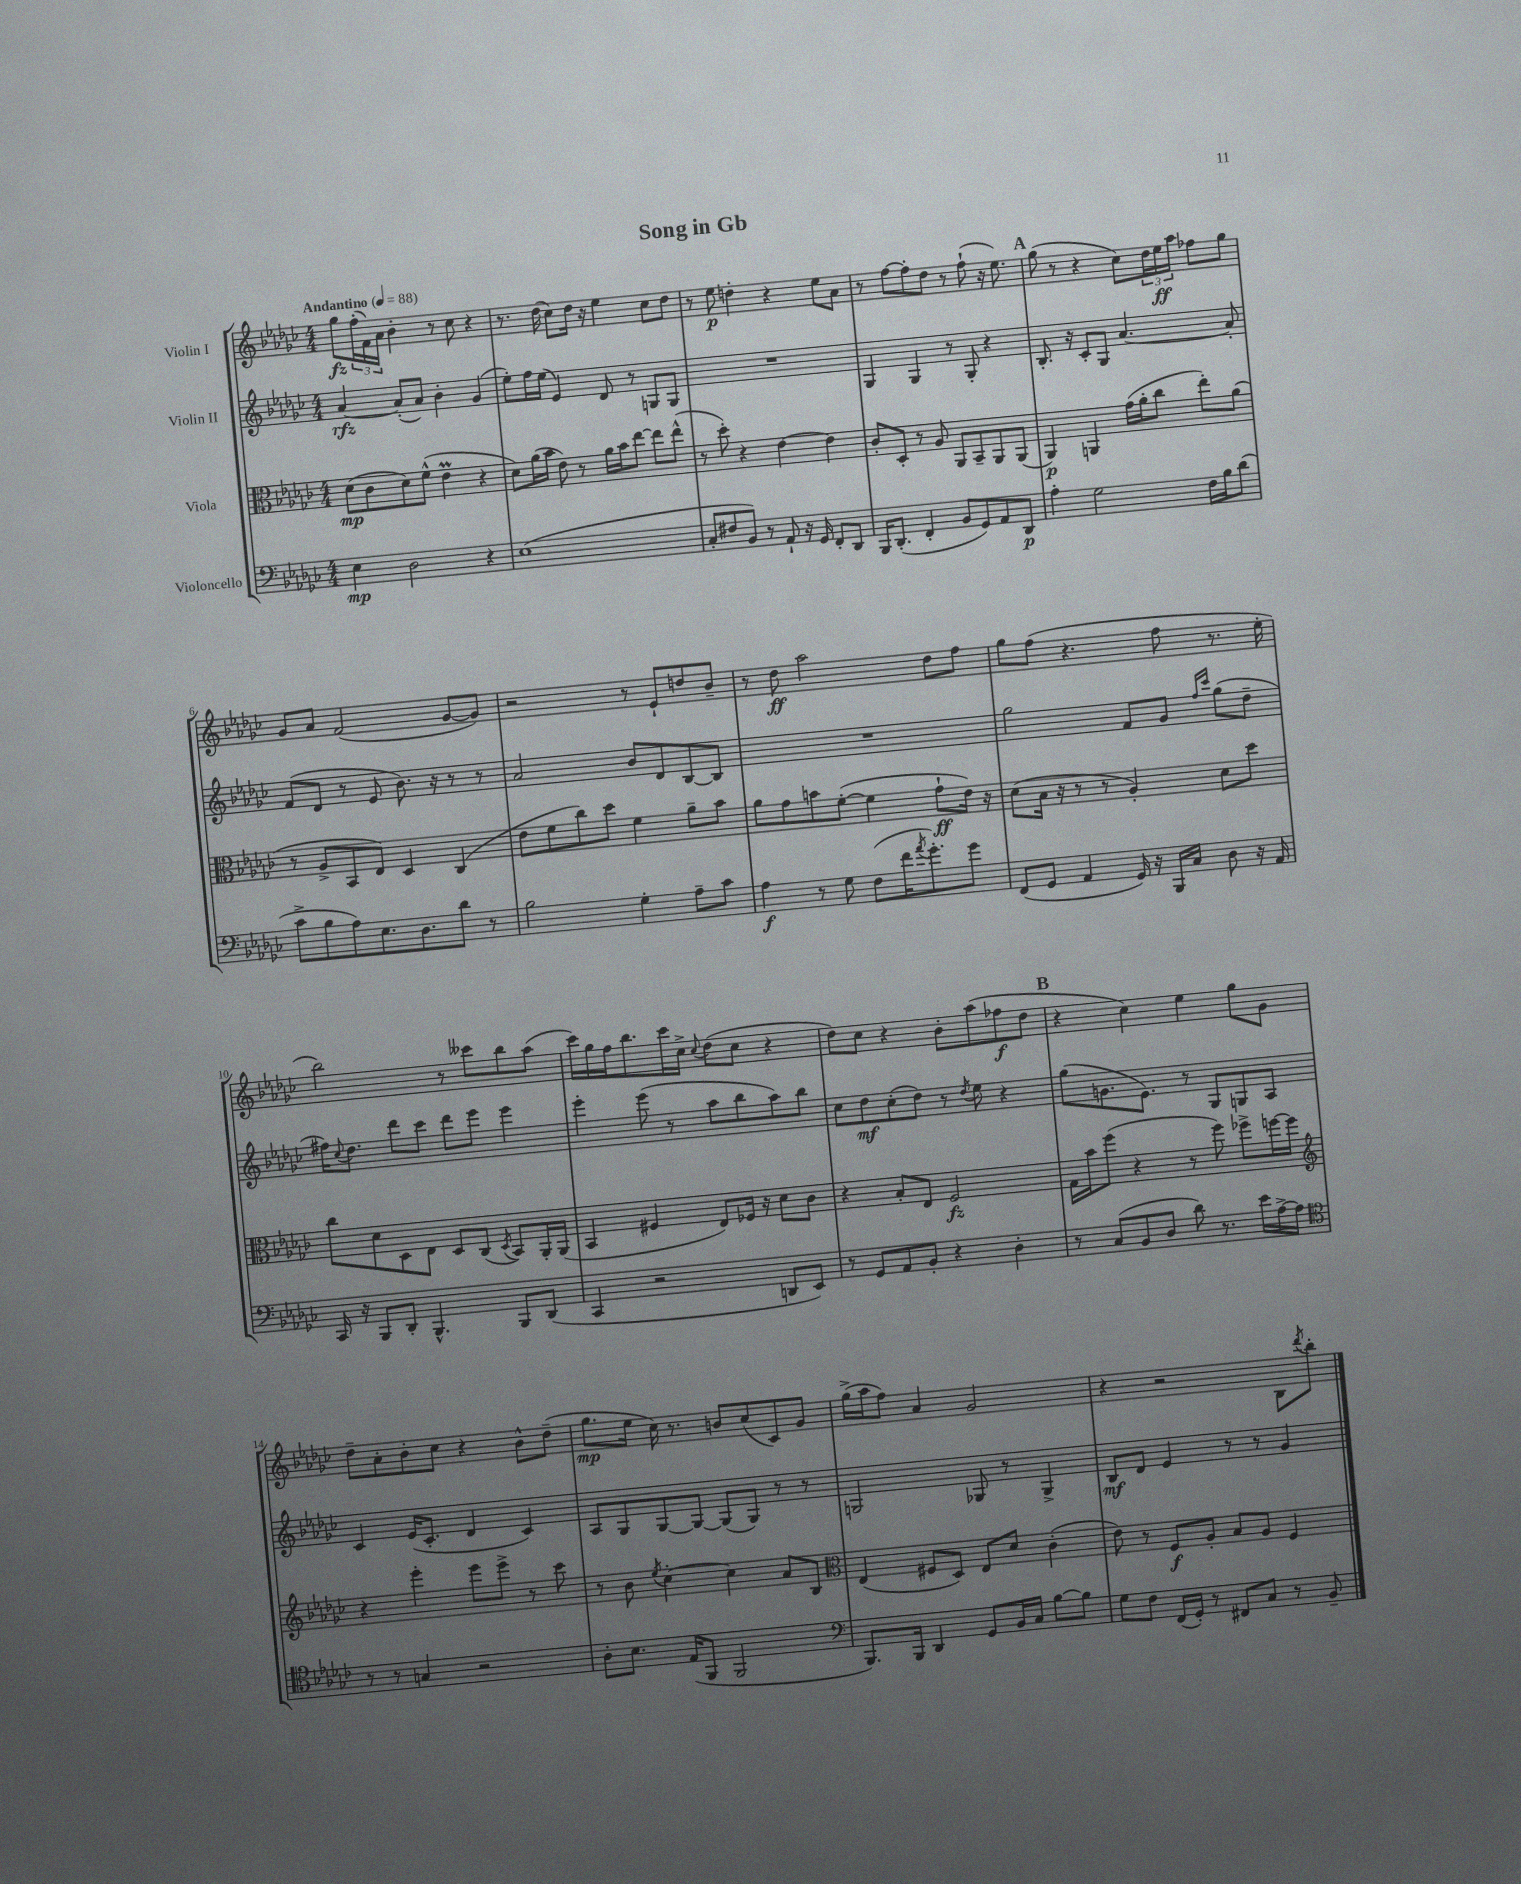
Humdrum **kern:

**kern	**kern	**kern	**kern
*staff4	*staff3	*staff2	*staff1
*clefF4	*clefC3	*clefG2	*clefG2
*k[b-e-a-d-g-c-]	*k[b-e-a-d-g-c-]	*k[b-e-a-d-g-c-]	*k[b-e-a-d-g-c-]
*M4/4	*M4/4	*M4/4	*M4/4
*MM88	*MM88	*MM88	*MM88
4E-\	(8d-\L	[4a-/	8gg-\L
.	8c-\	.	(24ff'\L
.	.	.	24f\)
.	.	.	24a-\JJ
2D-\	8d-\)	(8a-'/]L	4b-'\
.	(8f^^\J	8a-/J)	.
.	4e-\	4b-'\	8r
.	.	.	8cc-\
4r	4r	(4g-/	4r
=	=	=	=
(1E-	8d-\L)	8ee-'\L)	8.r
.	(16a-\L	16ff\L	.
.	16b-\JJ	(16ee-\JJ	(16dd-\
.	8e-\)	4e-/)	8cc-\L)
.	8r	.	16dd-\Jk
.	.	.	16r
.	16a-\LL	8d-/	4ee-\
.	16b-\J	.	.
.	[8ee-\J	8r	.
.	8ee-\]L	8G/L	8cc-\L
.	(8ee-^^\J	8G/J	8dd-\J
=	=	=	=
8C-'/L	8r	1r	8r
8F#/	8dd-'\)	.	8ee-\
8BB-/J)	4r	.	4dd'\
8r	.	.	.
8AA-`/	[4e-\	.	4r
16r	.	.	.
16GG-/	.	.	.
8FF'/L	4e-\]	.	8ee-\L
8DD-/J	.	.	8a-\J
=	=	=	=
16BBB-/LK	8c-'/L	4G-/	8r
(8.DD-'/J	.	.	.
.	8D-'/J	.	[8ff\L
4FF'/	8r	4G-/	8ff'\]
.	8A-/	.	8dd-\J
8BB-/L	8AA-/L	8r	8r
8GG-/)	8BB-~/	8G-'/	(8ff`\
8AA-/	8AA-/	4r	16r
.	.	.	8.ee-\)
8DD-/J	(8AA-/J	.	.
=	=	=	=
4A-'\	4AA-/)	8.B-'/	(8gg-\
.	.	.	8r
.	.	16r	.
2G-\	4AA/	8c-'/L	4r
.	.	8G-/J	.
.	(16g-\LL	[4.a-/	8cc-\L)
.	16a-'\J	.	.
.	8cc-\J	.	24dd-\L
.	.	.	24ee-\
.	.	.	24aa-\JJ
16F\LL	8ee-'\L)	.	8ff-\L
16B-\J	.	.	.
(8d-\J	(8a-\J	8a-'/]	8gg-\J
=	=	=	=
8c-^\L	8r	(8f/L	8g-/L
8B-\	8A-^/L	8d-/J	8a-/J
8A-\)	8BB-/	8r	(2f/
8.E-\	8E-/J)	8e-/	.
.	4D-/	8.b-\)	.
8.D-\	.	.	.
.	.	16r	.
8d-\J	(4C-/	8r	[8g-/L
8r	.	8r	8g-/]J)
=	=	=	=
2B-\	8e-\L	2a-/	2r
.	8f\	.	.
.	8cc-\)	.	.
.	8dd-\J	.	.
4G-'\	4f\	8b-/L	8r
.	.	8d-/	8e-`/L
8A-~\L	8a-~\L	[8B-/	8dd/
8c-\J	8b-\J	8B-/]J	8b-~/J
=	=	=	=
4A-\	8a-\L	1r	8r
.	8g-\	.	8dd-\
8r	8b\	.	2aa-\
8G-\	([8f'\J	.	.
(8F\L	4f\]	.	.
16f\K	.	.	.
8qa-/	.	.	.
8.g-'\)	.	.	.
.	8g-`\L	.	8dd-\L
8g-\J	16e-\Jk)	.	8ff\J
.	16r	.	.
=	=	=	=
(8FF/L	(8d-\L	2gg-\	8gg-\L
8GG-/J	16B-\Jk	.	(8ff\J
.	16r	.	.
4AA-/	8r	.	4.r
.	8r	.	.
16GG-/)	4A-'/)	8f/L	.
16r	.	.	.
16BBB-/LL	.	8g-/J	8ff\
16C-/JJ	.	.	.
.	.	16qqff/LL	.
.	.	16qqccc-/JJ	.
8D-\	8d-\L	(8gg-\L	8.r
16r	8dd-\J	8dd-~\J	.
16AA-/	.	.	16ee-'\
=	=	=	=
16CC-/	8cc-\L	16ff#\LK)	2bb-\)
.	.	8qqcc-/	.
16r	.	8.dd-\J	.
8BBB-/L	8d-\	.	.
8DD-'/J	8D-\	8ddd-\L	.
4.BBB-^^/	8E-\J	8ccc-\J	.
.	8D-/L	8ddd-\L	8r
.	(8C-/J	8eee-\J	8ccc--\L
.	8qD-/	.	.
8BBB-/L	8BB-/L)	4eee-\	8bb-\
(8DD-/J	16AA-'/L	.	(8aa-\J
.	(16AA-/JJ	.	.
=	=	=	=
4CC-/	4BB-/	4eee-'\	16ccc-\LL)
.	.	.	16gg-\
.	.	.	16ff\J
.	.	.	8.bb-\
2r	4F#/	(8eee-\	.
.	.	8r	16ccc-\L
.	.	.	16cc-^\JJ
.	.	.	8qqcc-/
.	8E-/L)	8aa-\L	(8dd-\L
.	16F-/Jk	8bb-\	8cc-\J
.	16r	.	.
8DD/L	8d-\L	8aa-\)	4r
8EE-/J)	8c-\J	8bb-\J	.
=	=	=	=
8r	4r	8cc-\L	8dd-\L)
8GG-/L	.	8dd-\	8cc-\J
8AA-/	8B-'/L	(8cc-'\	4r
8BB-'/J	8E-/J	8dd-\J)	.
4r	2F/	8r	8b-'\L
.	.	8qdd-/	.
.	.	8ee-\	(8aa-\
4D-'\	.	4r	8ff-\
.	.	.	8dd-\J
=	=	=	=
8r	16G-\LL	(8gg-\L	4r
.	16b-\J	.	.
(8C-/L	(8ff\J	8.g\	.
8BB-/	4r	.	4cc-\)
.	.	8.e-\J)	.
8D-/J	.	.	.
8d-\)	8r	8r	4ee-\
8.r	8ff\)	8G-/L	.
.	8ff-^\L	8G/	8gg-\L
16e-\LL	.	.	.
[16A-^\	[16ff\L	8A-/J	8g-\J
16A-\]JJ	16ff\]JJ	.	.
=	=	=	=
*clefC4	*clefG2	*	*
8r	4r	4c-/	8dd-~\L
8r	.	.	8a-'\
4G/	4eee-'\	(16e-/LK	8b-'\
.	.	8.c-'/J	.
.	.	.	8cc-\J
2r	8eee-\L	4d-/	4r
.	8eee-^\J	.	.
.	8r	4c-/)	8b-^^\L
.	8ccc-\	.	(8dd-~\J
=	=	=	=
8A-'\L	8r	8A-/L	8.gg-\L
8.B-\J	8b-\	8G-/	.
.	.	.	16ee-\Jk
.	8qee-/	.	.
.	[4cc-'\	[8G-/	16cc-\)
(16E-/LK	.	.	8.r
8FF/J	.	8G-/_J	.
2FF/	4cc-\]	(8G-/]L	8b/L
.	.	8G-/J)	(8cc-/
.	8a-/L	8r	8c-/)
.	8B-/J	8r	8g-/J
=	=	=	=
*clefF4	*clefC3	*	*
8.BBB-/L)	(4E-/	2G/	(16gg-^\LL
.	.	.	16aa-\J
.	.	.	8ff\J)
16BBB-/Jk	.	.	.
4DD-/	8F#/L	.	4a-/
.	8D-/J)	.	.
8GG-/L	8E-/L	8G-/	2g-/
16BB-/L	8d-/J	8r	.
16C-/JJ	.	.	.
[8B-\L	(4c-'\	4G-^/	.
8B-\]J	.	.	.
=	=	=	=
8G-\L	8e-\)	8B-/L	4r
8F\J	8r	8d-/J	.
(16FF/LL	8F/L	4e-/	2r
16GG-'/JJ)	.	.	.
8r	8A-'/J	.	.
8FF#/L	8B-/L	8r	.
8C-/J	8A-/J	8r	.
8r	4F/	4g-/	8B-\L
.	.	.	8qddd-/
8BB-~/	.	.	8bb-'\J
==	==	==	==
*-	*-	*-	*-
